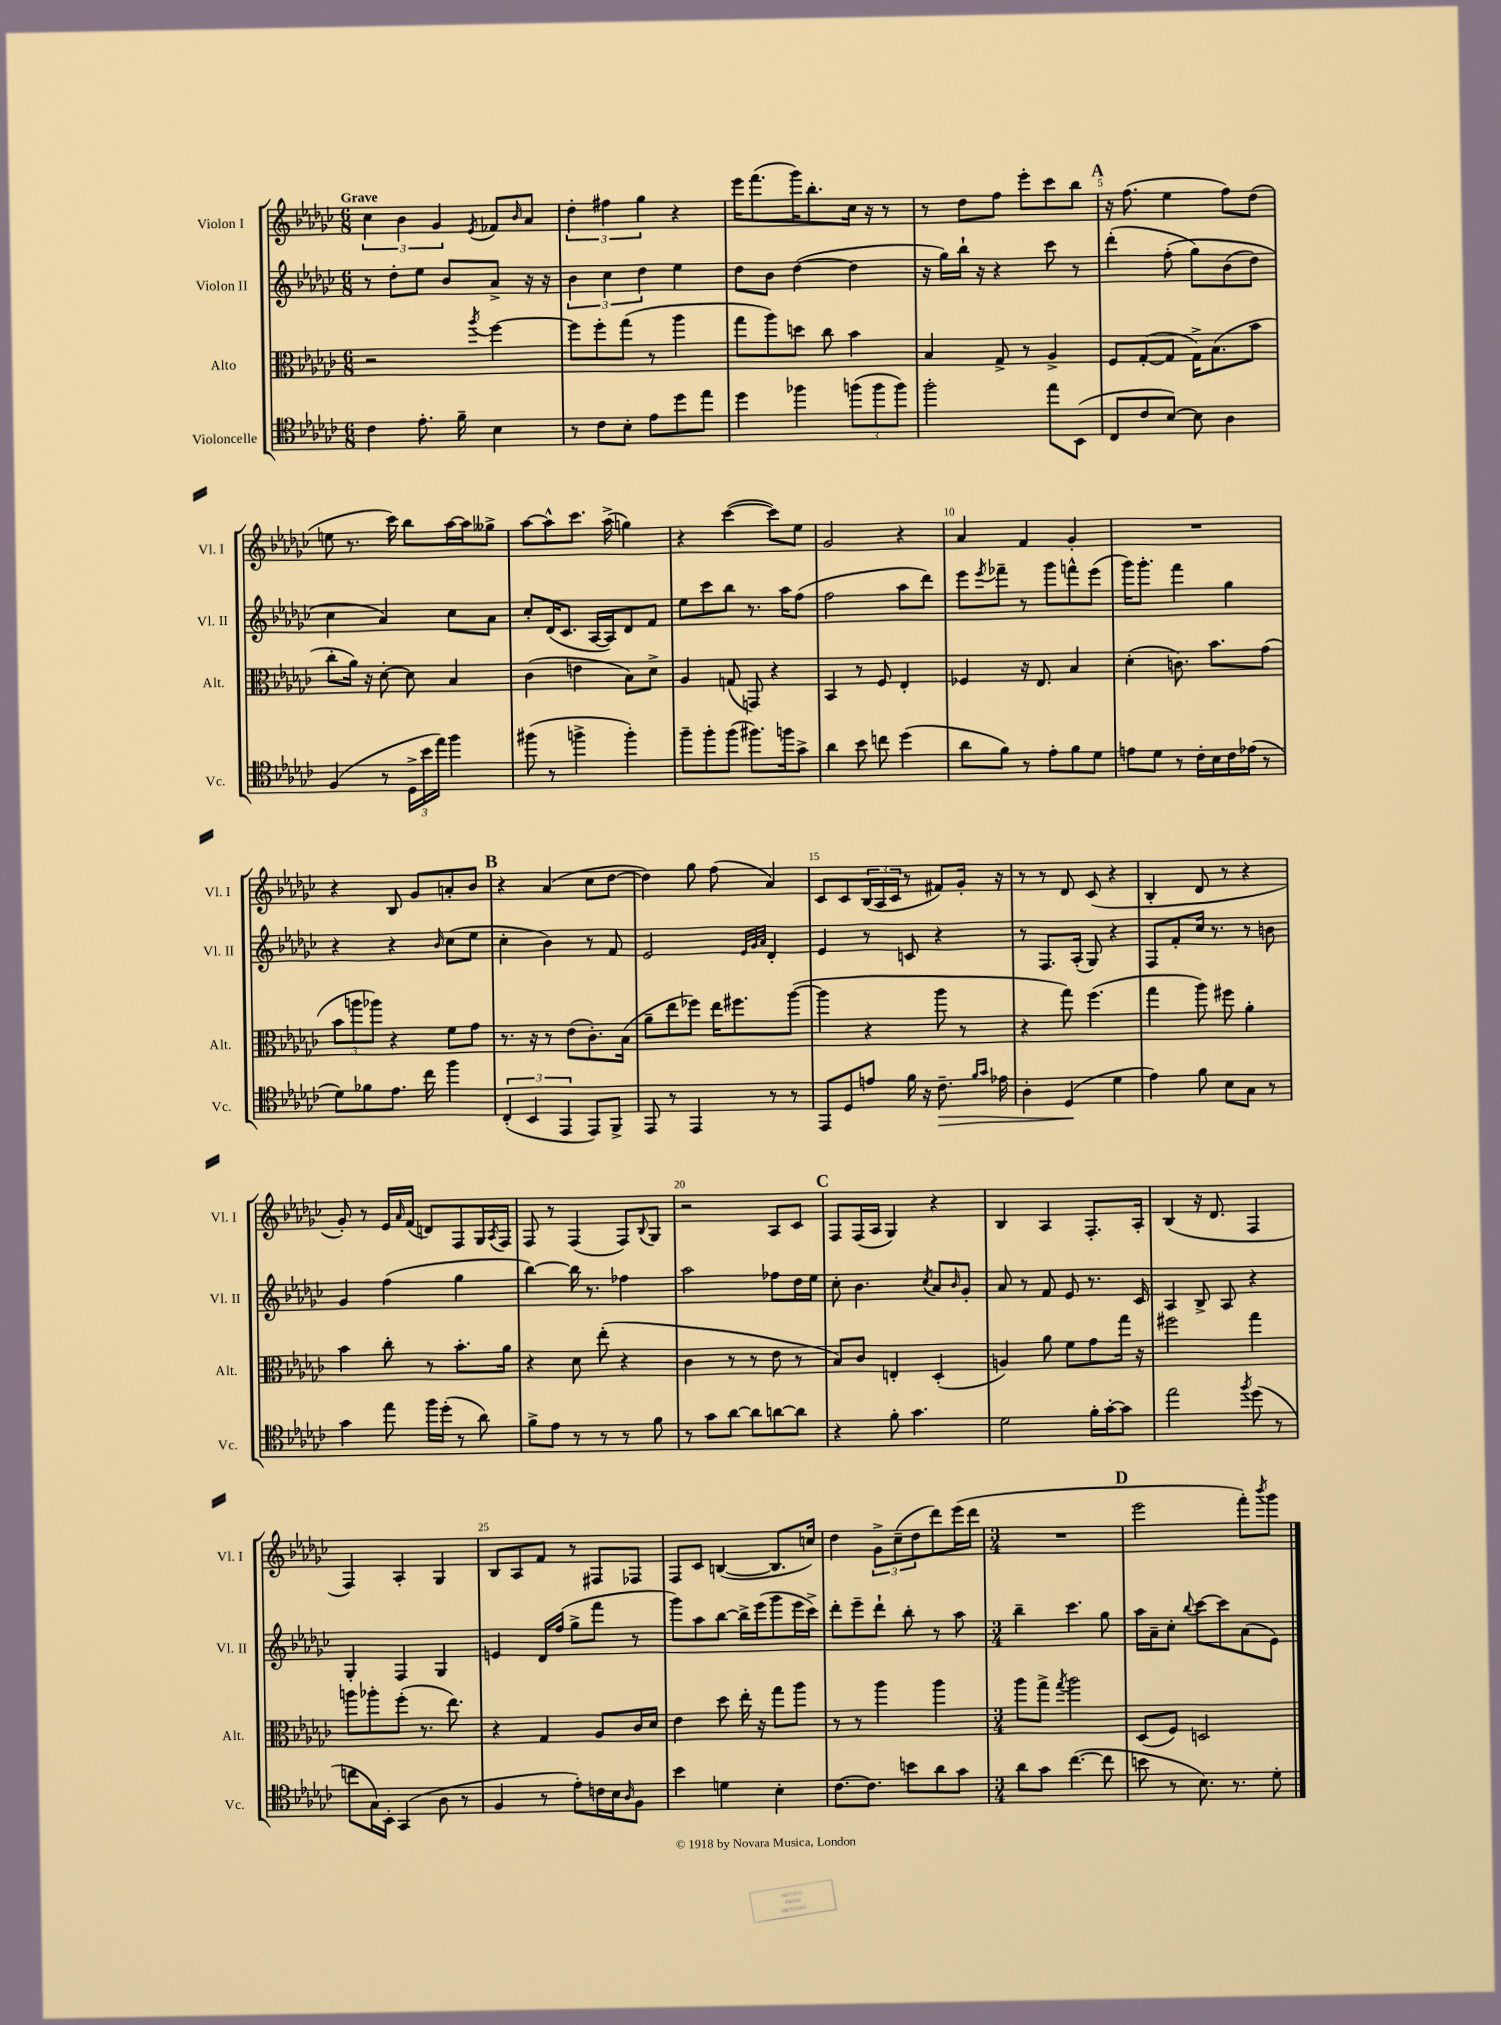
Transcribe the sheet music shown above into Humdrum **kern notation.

**kern	**kern	**kern	**kern
*staff4	*staff3	*staff2	*staff1
*clefC4	*clefC3	*clefG2	*clefG2
*k[b-e-a-d-g-c-]	*k[b-e-a-d-g-c-]	*k[b-e-a-d-g-c-]	*k[b-e-a-d-g-c-]
*M6/8	*M6/8	*M6/8	*M6/8
4c-\	2r	8r	6cc-\
.	.	8dd-'\L	.
.	.	.	6b-\
8.e-'\	.	8ee-\J	.
.	.	.	6g-/
.	.	8b-/L	.
16f~\	.	.	.
.	8qaa-/	.	8qe-/
4B-\	[4ff\	8a-^/J	8f-/L
.	.	.	16qqb-/
.	.	16r	8a-/J
.	.	16r	.
=	=	=	=
8r	8ff\]L	6b-\	6dd-'\
8c-\L	8ff'\	.	.
.	.	6cc-\	6ff#\
8B-'\J	(8gg-\J	.	.
.	.	6dd-\	6gg-\
8e-\L	8r	.	.
8dd-\	4aa-\	4ee-\	4r
8ee-\J	.	.	.
=	=	=	=
4dd-\	8gg-\L	8dd-\L	16eee-\LK
.	.	.	(8.fff\
.	8aa-\)	8b-\J	.
4ff-\	8dd\J	([4dd-\	16ggg-\K)
.	.	.	8.bb-'\
.	8cc-\	.	.
(12ff\L	4b-\	4dd-\]	16cc-\Jk
.	.	.	16r
12ff\	.	.	.
.	.	.	8r
12ff\J)	.	.	.
=	=	=	=
2ff'\	4B-/	16r	8r
.	.	16gg-\LL)	.
.	.	16bb-`\JJ	8dd-\L
.	.	16r	.
.	8G-^/	4r	8ff\J
.	8r	.	8eee-'\L
8ee-\L	4A-^/	8ccc-\	8ccc-\
(8BB-\J	.	8r	8bb-\J
=	=	=	=
8C-/L	8F/L	(4ddd-'\	16r
.	.	.	(8.ff\
8c-/	([8G-'/	.	.
[8B-/J)	8G-/]J	&(8ff'\	4ee-\
8B-\]	16G-^\LK)	8gg-\L)	.
.	(8.B-\	.	.
4A-\	.	(8b-\	8ff\L)
.	8b-\J	8dd-\J)	(8dd-\J
=	=	=	=
(4F/	8cc-'\L	4cc-\	8ee\
.	16a-\Jk)	.	8.r
.	16r	.	.
8r	[8d-'\	4a-/&)	.
.	.	.	16ccc-\)
24D-^\LL	8d-\]	.	8bb-\L
24b-\	.	.	.
24ee-\JJ)	.	.	.
4ff\	4B-/	8cc-\L	[16aa-\L
.	.	.	16aa-\]J
.	.	8a-\J	8gg--^\J
=	=	=	=
(8ff#\	(4c-\	8cc-'/L	[8aa-\L
8r	.	(16d-/K	8aa-^^\]
.	.	8.c-/J	.
4ff^\	4e\	.	8.ccc-\J
.	.	[16A-/LL	.
.	.	16A-/]J)	(16aa-^\
4ff'\)	8B-\L)	8d-/	4gg\)
.	8d-^\J	8f/J	.
=	=	=	=
8ff~\L	4A-/	8ee-\L	4r
8ff'\	.	8ccc-\	.
(8ff\J	(8G/	8bb-\J	([4ccc-\
8.ff#\L)	8GG/)	8.r	.
.	4r	.	8ccc-\]L)
16ff\k	.	16aa-\LK	.
8g-^\J	.	(8ff\J	8ee-\J
=	=	=	=
4a-\	4BB-/	2ff\	2g-/
8b-\	8r	.	.
8cc\	8F/	.	.
(4dd-\	4E-'/	8aa-\L	4r
.	.	8ddd-\J)	.
=	=	=	=
8a-\L	4F-/	8eee-\L	4a-/
.	.	8qeee-/	.
8f\J)	.	8fff-~\J	.
8r	16r	8r	4f/
.	8.E-/	.	.
8e-'\L	.	8ggg-\L	.
8f\	4B-/	8fff^^\	4g-'/
8d-\J	.	(8eee-\J	.
=	=	=	=
8e\L	(4d-'\	16ggg-\LK)	2.r
.	.	8.ggg-'\J	.
8d-\J	.	.	.
8r	8.c\)	4fff\	.
16c-'\LL	.	.	.
16B-\	8.b-\L	.	.
16c-\	.	4gg-\	.
(16e-\JJ	.	.	.
8r	(8g-\J	.	.
=	=	=	=
8d-\L)	12b-\L	4r	4r
.	12aa\	.	.
8f-\	.	.	.
.	12aa-\J)	.	.
8.e-\J	4r	4r	8B-/
.	.	.	8g-/L
16cc-\	.	.	.
.	.	16qqb-/	.
4ff\	8f\L	(8cc-\L	8a'/
.	8g-\J	8ee-\J	8b-/J
=	=	=	=
(6C-'/	8.r	4cc-'\	4r
6BB-/	.	.	.
.	16r	.	.
.	8r	4b-\)	(4a-/
6EE-/	.	.	.
.	(8e-\L	.	.
8EE-/L)	8.c-'\)	8r	8cc-\L
8FF^/J	.	8f/	[8dd-\J
.	(16B-\Jk	.	.
=	=	=	=
8EE-/	8a-~\L	2e-/	4dd-\])
8r	8ee-\	.	.
4EE-/	8ff-\J)	.	8gg-\
.	16ee-\LK	.	(8ff\
.	8.ff#\	.	.
.	.	32qqe-/LLL	.
.	.	32qqg-/	.
.	.	32qqa-/JJJ	.
8r	.	4d-'/	4a-/)
8r	([8aa-\J	.	.
=	=	=	=
8EE-/L	4aa-\]	4e-/	8c-/L
8D-/	.	.	8c-/
8e/J	4r	8r	(24B-/L
.	.	.	24A-/
.	.	.	24c-/JJ
16f\	.	8c/	8r
16r	.	.	.
8.c-~\	8aa-\	4r	8f#/L)
.	8r	.	16g-'/Jk
16qqf/LL	.	.	.
16qqg-/JJ	.	.	.
16e-\	.	.	16r
=	=	=	=
4A-'\	4r	8r	8r
.	.	8.F/L	8r
(4D-/	8gg-\)	.	8d-/
.	.	(16A-'/Jk	.
.	(4.ff\	8G-/)	(8c-/
4d-\	.	4r	4r
=	=	=	=
4e-\)	4gg-\	8F/L	4B-'/
.	.	8f'/	.
8f\	8aa-\)	16cc-/Jk	8d-/
.	.	8.r	.
8B-\L	8ff#\	.	8r
8G-\J	4a-'\	8r	4r
8r	.	8b\	.
=	=	=	=
4g-\	4b-\	4g-/	8g-'/)
.	.	.	8r
8ee-\	8cc-'\	(4ff\	16e-/LL
.	.	.	16qqa-/
.	.	.	(16f/JJ
16ff\LL	8r	.	8d/L)
(16dd-'\JJ	.	.	.
8r	8.b-'\L	4gg-\	8F/
8a-\)	.	.	16G-/L
.	.	.	8qA-/
.	16a-\Jk	.	16F/JJ
=	=	=	=
8f^\L	4r	[4bb-\)	8F/
8e-\J	.	.	8r
8r	8d-\	16bb-\]	(4F/
.	.	8.r	.
8r	(8ee-'\	.	.
8r	4r	4ff-\	8F/L)
.	.	.	8qqB-/
8f\	.	.	8G-/J
=	=	=	=
8r	4c-\	2aa-\	2r
8g-\L	.	.	.
[8a-\J	8r	.	.
8a-\]L	8r	.	.
[8a\	8e-\	8ff-\L	8A-/L
8a\]J	8r	16dd-\L	8c-/J
.	.	16ee-\JJ	.
=	=	=	=
4r	8B-/L)	8cc-'\	8F/L
.	8c-/J	4.b-\	(16F/L
.	.	.	16A-/JJ
8f'\	4E'/	.	4G-/)
4.g-\	.	.	.
.	.	8qcc-/	.
.	(4D-'/	8a-/L	4r
.	.	16qqb-/	.
.	.	8g-'/J	.
=	=	=	=
2d-\	4A/)	8a-/	4B-/
.	.	8r	.
.	8a-\	8f/	4A-/
.	8f\L	8e-/	.
16f'\LL	8g-\	8.r	8.F'/L
[16g-'\J	.	.	.
8g-\]J	16gg-\Jk	.	.
.	16r	16c-/	16A-'/Jk
=	=	=	=
2ee-\	2ff#\	4A-/	(4B-/
.	.	8B-^/	16r
.	.	.	8.d-/
.	.	8A-/	.
8qff/	.	.	.
(8dd-\	4gg-\	4r	4F/
8r	.	.	.
=	=	=	=
8cc\L	8aa\L	4G-'/	4F/)
16G-\L)	8aa-'\	.	.
16BB-'\JJ	.	.	.
(4GG-/	(8ff'\J	4F/	4A-'/
.	8.r	.	.
8A-\	.	4G-/	4G-/
.	8.ee-\)	.	.
8r	.	.	.
=	=	=	=
4F/	4r	4e/	8B-/L
.	.	.	8A-/
8r	4G-/	16d-/LL	8f/J
.	.	(16ff/JJ	.
8e-'\L)	.	8gg-^\L	8r
16c\L	8A-/L	8fff\J	8F#/L
16B-\J	.	.	.
16qqA-/	.	.	.
8F\J	16c-/L	8r	8F-/J
.	16d-/JJ	.	.
=	=	=	=
4b-\	4e-\	8ggg-\L)	8F/L
.	.	8aa-\	8c-/J
4d\	8dd-\	[8bb-\J	([4B/
.	16ee-'\	16bb-^\]LL	.
.	16r	(16eee-\J	.
4B-'\	8gg-\L	8ggg-\	8.B/]L
.	8aa-\J	16eee-\L	.
.	.	16ccc-^\JJ)	16cc/Jk)
=	=	=	=
[8.c-\L	8r	8ddd-'\L	4dd-\
.	8r	8eee-~\	.
8.c-\]J	.	.	.
.	4aa-\	8ddd-`\J	12g-^\L
.	.	.	(12cc-~\
8b\L	.	8bb-'\	.
.	.	.	12dd-\
8a-\	4aa-\	8r	8ddd-\)
8g-\J	.	8aa-\	(16eee-\L
.	.	.	16ddd-\JJ
=	=	=	=
*M3/4	*M3/4	*M3/4	*M3/4
8a-\L	8aa-\L	4bb-~\	2.r
8g-\J	8gg-^\J	.	.
.	8qgg-/	.	.
([4.cc-\	2aa-\	4.ccc-\	.
8cc-\]	.	8gg-\	.
=	=	=	=
8b\	(8D-/L	16aa-\LL	2eee-\
.	.	16a-~\J	.
8r	8F/J)	8cc-'\J	.
.	.	8qqbb-/	.
8.B-\)	2D/	[8ccc-\L	.
.	.	8ccc-\]	.
8.r	.	.	.
.	.	(8a-\	8fff'\L)
.	.	.	8qbbb-/
8d-'\	.	8e-\J)	8ggg-\J
==	==	==	==
*-	*-	*-	*-
